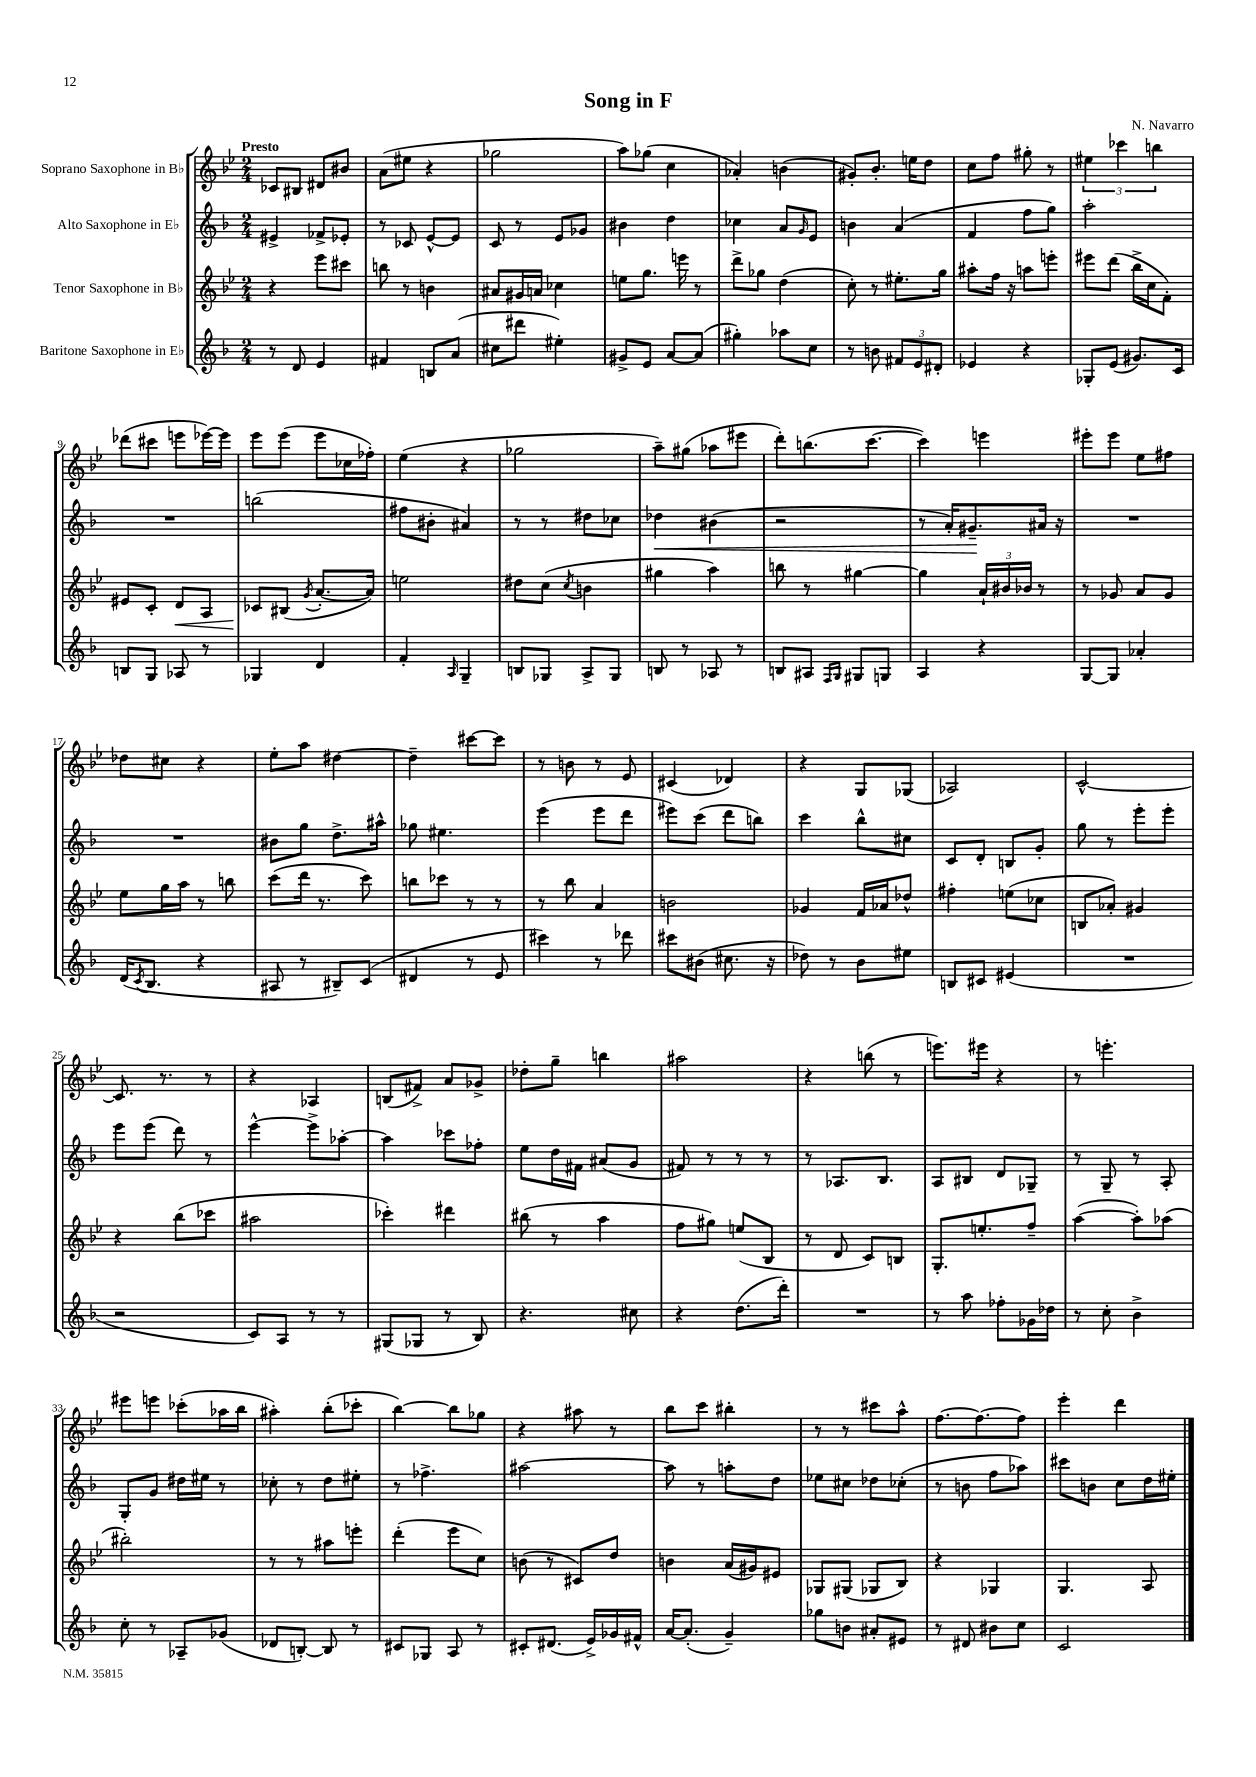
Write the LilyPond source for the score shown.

\header { title = "Song in F" composer = "N. Navarro" }
<<
\new StaffGroup <<
\new Staff = "s0" \with { instrumentName = "Soprano Saxophone in Bb" } {
    \clef treble \key bes \major \numericTimeSignature \time 2/4 \tempo "Presto"
    ces'8 bis8 dis'8 bis'8 |
    a'8( eis''8 r4 |
    ges''2 |
    a''8) ges''8( c''4 |
    aes'4-.) b'4( |
    gis'8-.) bes'8.-. e''16 d''8 |
    c''8 f''8 gis''8-. r8 |
    \tuplet 3/2 { eis''4 ces'''4 b''4 } |
    des'''8( cis'''8 e'''8 ees'''16~) ees'''16 |
    ees'''8 ees'''8( ees'''8 ces''16 fes''16-.) |
    ees''4( r4 |
    ges''2 |
    a''8--) gis''8( aes''8 eis'''8 |
    d'''8-.) b''8.( c'''8.~ |
    c'''4) e'''4 |
    eis'''8-. eis'''8 ees''8 fis''8 |
    des''8 cis''8 r4 |
    ees''8-. a''8 dis''4~ |
    dis''4-- cis'''8~ cis'''8 |
    r8 b'8 r8 ees'8 |
    cis'4( des'4) |
    r4 g8 ges8( |
    aes2) |
    c'2~-^ |
    c'8. r8. r8 |
    r4 aes4 |
    b8( fis'8->) a'8 ges'8-> |
    des''8-. g''8-- b''4 |
    ais''2 |
    r4 b''8( r8 |
    e'''8.) eis'''16 r4 |
    r8 e'''4.-. |
    eis'''8 e'''8 ces'''8-.( aes''16 bes''16 |
    ais''4-.) bes''8-.( ces'''8-. |
    bes''4~) bes''8 ges''8 |
    r4 ais''8 r8 |
    bes''8 c'''8 bis''4-. |
    r8 r8 cis'''8 a''8-^ |
    f''8.~ f''8.~ f''8 |
    ees'''4-. d'''4 \bar "|." |
}
\new Staff = "s1" \with { instrumentName = "Alto Saxophone in Eb" } {
    \clef treble \key f \major \numericTimeSignature \time 2/4
    eis'4-> fes'8-> ees'8-. |
    r8 ces'8 e'8~-^ e'8 |
    c'8 r8 e'8 ges'8 |
    bis'4 d''4 |
    ces''4 a'8 \grace { g'16 } e'8 |
    b'4 a'4( |
    f'4 f''8 g''8) |
    a''2-. |
    R2 |
    b''2( |
    fis''8 bis'8-. ais'4) |
    r8 r8 dis''8 ces''8 |
    des''4\< bis'4( |
    r2 |
    r8 a'16-.) gis'8.--\! ais'16 r16 |
    R2 |
    R2 |
    bis'8 g''8 d''8.-> ais''16-^ |
    ges''8 eis''4. |
    e'''4( e'''8 d'''8 |
    eis'''8) c'''8( d'''8 b''8) |
    c'''4 bes''8-^ cis''8 |
    c'8 d'8-. b8 g'8-. |
    g''8 r8 e'''8-. e'''8-. |
    e'''8 e'''8( d'''8) r8 |
    e'''4~-^ e'''8-> aes''8~-. |
    aes''4 ces'''8 fes''8-. |
    e''8 d''16 fis'16 ais'8( g'8 |
    fis'8) r8 r8 r8 |
    r8 aes8. bes8. |
    a8 bis8 d'8 ges8-- |
    r8 g8-- r8 a8-. |
    g8-. g'8 dis''16 eis''16 r8 |
    ces''8-. r8 d''8 eis''8-. |
    r8 fes''4.-> |
    ais''2~ |
    ais''8 r8 a''8-. d''8 |
    ees''8 cis''8 des''8 ces''8-.( |
    r8 b'8 f''8 aes''8) |
    cis'''8 b'8 c''8 d''16 eis''16-. \bar "|." |
}
\new Staff = "s2" \with { instrumentName = "Tenor Saxophone in Bb" } {
    \clef treble \key bes \major \numericTimeSignature \time 2/4
    r4 ees'''8 cis'''8 |
    b''8 r8 b'4 |
    ais'8 gis'16 a'16 ces''4 |
    e''8 g''8. e'''16 r8 |
    d'''8-> ges''8 d''4( |
    c''8-.) r8 eis''8.-. g''16 |
    ais''8-. f''16 r16 a''8 e'''8-. |
    eis'''8 d'''8( bes''16-> c''16 f'8-.) |
    eis'8 c'8-. d'8\< a8 |
    ces'8\! bis8( \acciaccatura { g'8 } a'8.~-. a'16) |
    e''2 |
    dis''8 c''8( \acciaccatura { c''8 } b'4 |
    gis''4 a''4) |
    b''8 r8 gis''4~ |
    gis''4 \tuplet 3/2 { a'16-! bis'16 bes'16 } r8 |
    r8 ges'8 a'8 ges'8 |
    ees''8 g''16 a''16 r8 b''8 |
    c'''8( d'''16 r8. c'''8) |
    b''8 ces'''8 r8 r8 |
    r8 bes''8 a'4 |
    b'2 |
    ges'4 f'16 aes'16 des''8-^ |
    fis''4-. e''8( ces''8 |
    b8 aes'8-.) gis'4 |
    r4 bes''8( ces'''8 |
    ais''2 |
    ces'''4-.) dis'''4 |
    bis''8( r8 a''4 |
    f''8 gis''8) e''8( bes8 |
    r8 d'8 c'8) b8 |
    g8.-. e''8.-. f''8-- |
    a''4~( a''8-.) aes''8( |
    bis''2-.) |
    r8 r8 ais''8 e'''8-. |
    d'''4-.( ees'''8 c''8) |
    b'8( r8 cis'8) d''8 |
    b'4 a'16( gis'16) eis'8 |
    ges8 gis8( ges8 bes8) |
    r4 ges4 |
    g4. a8 \bar "|." |
}
\new Staff = "s3" \with { instrumentName = "Baritone Saxophone in Eb" } {
    \clef treble \key f \major \numericTimeSignature \time 2/4
    r8 d'8 e'4 |
    fis'4 b8 a'8( |
    cis''8 dis'''8 eis''4-.) |
    gis'8-> e'8 a'8~ a'8( |
    gis''4-.) aes''8 c''8 |
    r8 b'8 \tuplet 3/2 { fis'8 e'8 dis'8-. } |
    ees'4 r4 |
    ges8-. e'8( gis'8.) c'16 |
    b8 g8 aes8 r8 |
    ges4 d'4 |
    f'4-. \grace { a16 } g4-- |
    b8 ges8 a8-> ges8 |
    b8 r8 aes8 r8 |
    b8 ais8 \grace { f16 g16 } gis8 g8 |
    a4 r4 |
    g8~ g8 aes'4-. |
    d'16( \acciaccatura { c'8 } bes8. r4 |
    ais8 r8 bis8--) c'8( |
    dis'4 r8 e'8 |
    cis'''4) r8 des'''8 |
    cis'''8 bis'8( cis''8. r16 |
    des''8) r8 bes'8 eis''8 |
    b8 cis'8 eis'4( |
    R2 |
    r2 |
    c'8) a8 r8 r8 |
    gis8( ges8 r8 bes8) |
    r4. cis''8 |
    r4 d''8.( d'''16-.) |
    R2 |
    r8 a''8 fes''8-. ges'16 des''16 |
    r8 c''8-. bes'4-> |
    c''8-. r8 aes8-- ges'8( |
    des'8 b8~-.) b8 r8 |
    cis'8 ges8 a8 r8 |
    cis'8-. dis'8.( e'16->) ges'16 fis'16-^ |
    a'16~ a'8.-.( g'4--) |
    ges''8 b'8 ais'8-. eis'8 |
    r8 dis'8 bis'8 c''8 |
    c'2 \bar "|." |
}
>>
>>
